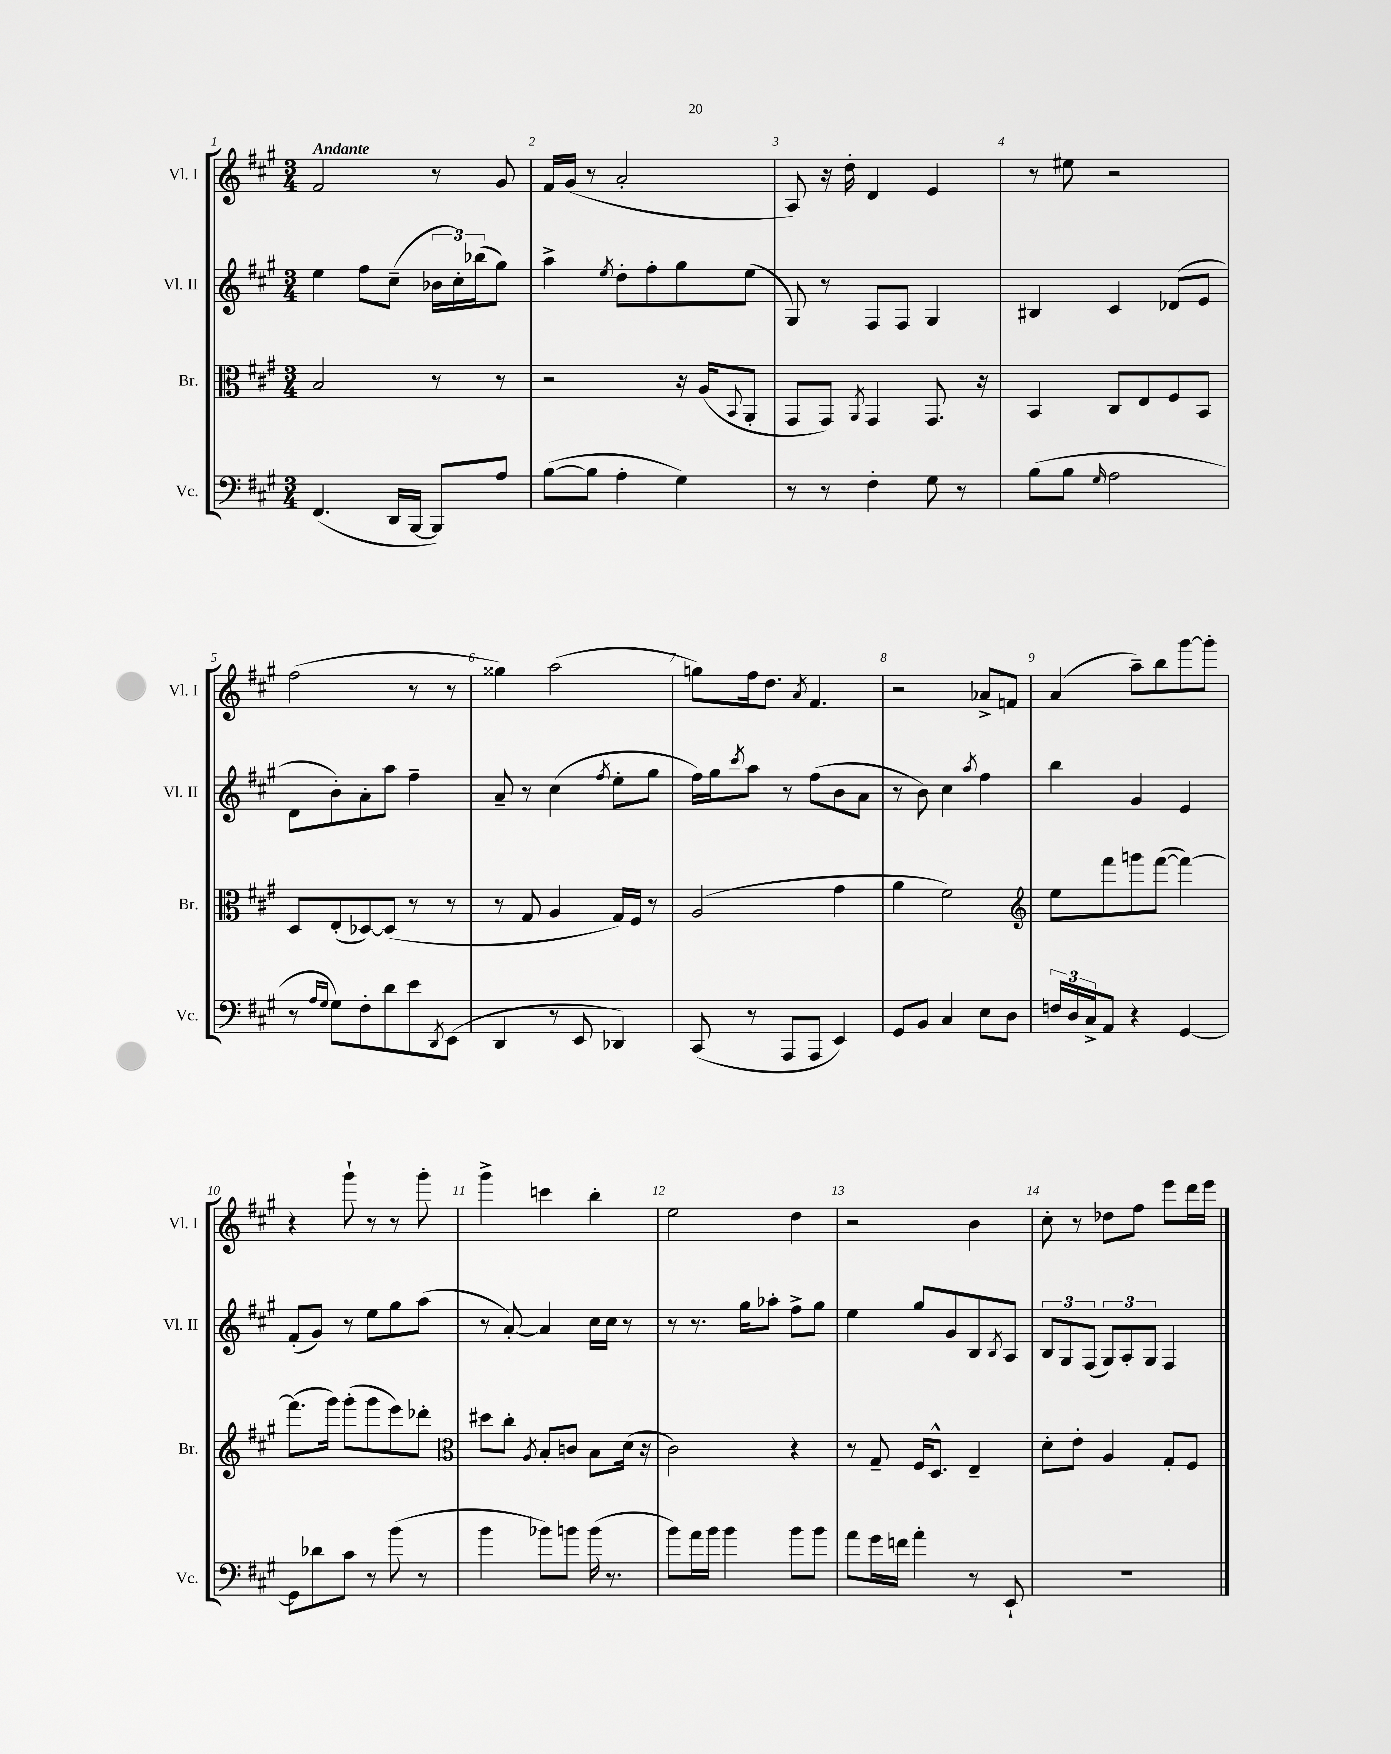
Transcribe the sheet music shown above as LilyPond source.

<<
\new StaffGroup <<
\new Staff = "s0" \with { instrumentName = "Vl. I" shortInstrumentName = "Vl. I" } {
    \clef treble \key a \major \numericTimeSignature \time 3/4 \tempo "Andante"
    fis'2 r8 gis'8 |
    fis'16 gis'16( r8 a'2-. |
    a8) r16 d''16-. d'4 e'4 |
    r8 eis''8 r2 |
    fis''2( r8 r8 |
    gisis''4) a''2( |
    g''8) fis''16 d''8. \acciaccatura { a'8 } fis'4. |
    r2 aes'8-> f'8 |
    a'4( a''8--) b''8 gis'''8~ gis'''8-. |
    r4 gis'''8-! r8 r8 gis'''8-. |
    gis'''4-> c'''4 b''4-. |
    e''2 d''4 |
    r2 b'4 |
    cis''8-. r8 des''8 fis''8 e'''8 d'''16 e'''16 \bar "|." |
}
\new Staff = "s1" \with { instrumentName = "Vl. II" shortInstrumentName = "Vl. II" } {
    \clef treble \key a \major \numericTimeSignature \time 3/4
    e''4 fis''8 cis''8--( \tuplet 3/2 { bes'16 cis''16-.) bes''16( } gis''8) |
    a''4-> \acciaccatura { e''8 } d''8-. fis''8-. gis''8 e''8( |
    gis8) r8 fis8 fis8 gis4 |
    bis4 cis'4 des'8( e'8 |
    d'8 b'8-.) a'8-. a''8 fis''4-- |
    a'8-- r8 cis''4( \acciaccatura { fis''8 } e''8-. gis''8 |
    fis''16) gis''16 \acciaccatura { cis'''8 } a''8 r8 fis''8( b'8 a'8 |
    r8 b'8) cis''4 \acciaccatura { a''8 } fis''4 |
    b''4 gis'4 e'4 |
    fis'8-.( gis'8) r8 e''8 gis''8 a''8( |
    r8 a'8~-.) a'4 cis''16 cis''16 r8 |
    r8 r8. gis''16 aes''8-. fis''8-> gis''8 |
    e''4 gis''8 gis'8 b8 \acciaccatura { b8 } a8 |
    \tuplet 3/2 { b8 gis8 fis8( } \tuplet 3/2 { gis8) a8-. gis8 } fis4 \bar "|." |
}
\new Staff = "s2" \with { instrumentName = "Br." shortInstrumentName = "Br." } {
    \clef alto \key a \major \numericTimeSignature \time 3/4
    b2 r8 r8 |
    r2 r16 a16( \appoggiatura { b,8 } a,8-. |
    gis,8 gis,8) \acciaccatura { a,8 } gis,4 gis,8. r16 |
    b,4 cis8 e8 fis8 b,8 |
    d8 e8-.( des8~) des8( r8 r8 |
    r8 gis8 a4 gis16) fis16 r8 |
    a2( gis'4 |
    a'4 fis'2) |
    \clef treble e''8 fis'''8 g'''8 fis'''8~( fis'''4~) |
    fis'''8.( gis'''16) gis'''8-.( gis'''8 e'''8) des'''8-. |
    \clef alto dis''8 cis''8-. \acciaccatura { a8 } b8-. c'8 b8 d'16( r16 |
    cis'2) r4 |
    r8 gis8-- fis16 d8.-^ e4-- |
    d'8-. e'8-. a4 gis8-. fis8 \bar "|." |
}
\new Staff = "s3" \with { instrumentName = "Vc." shortInstrumentName = "Vc." } {
    \clef bass \key a \major \numericTimeSignature \time 3/4
    fis,4.( d,16 b,,16~ b,,8) a8 |
    b8~( b8 a4-. gis4) |
    r8 r8 fis4-. gis8 r8 |
    b8( b8 \grace { gis16 } a2 |
    r8 \grace { a16 gis16 } gis8) fis8-. d'8 e'8 \acciaccatura { d,8 } e,8( |
    d,4 r8 e,8 des,4) |
    cis,8( r8 a,,8 a,,8 e,4) |
    gis,8 b,8 cis4 e8 d8 |
    \tuplet 3/2 { f16 d16 cis16-> } a,8 r4 gis,4~ |
    gis,8 des'8 cis'8 r8 b'8( r8 |
    b'4 bes'8) b'8 b'16( r8. |
    b'8) a'16 b'16 b'4 b'8 b'8 |
    a'8 gis'16 f'16 a'4-. r8 e,8-! |
    R2. \bar "|." |
}
>>
>>
\layout { \context { \Score \override BarNumber.break-visibility = ##(#f #t #t) barNumberVisibility = #all-bar-numbers-visible } }
